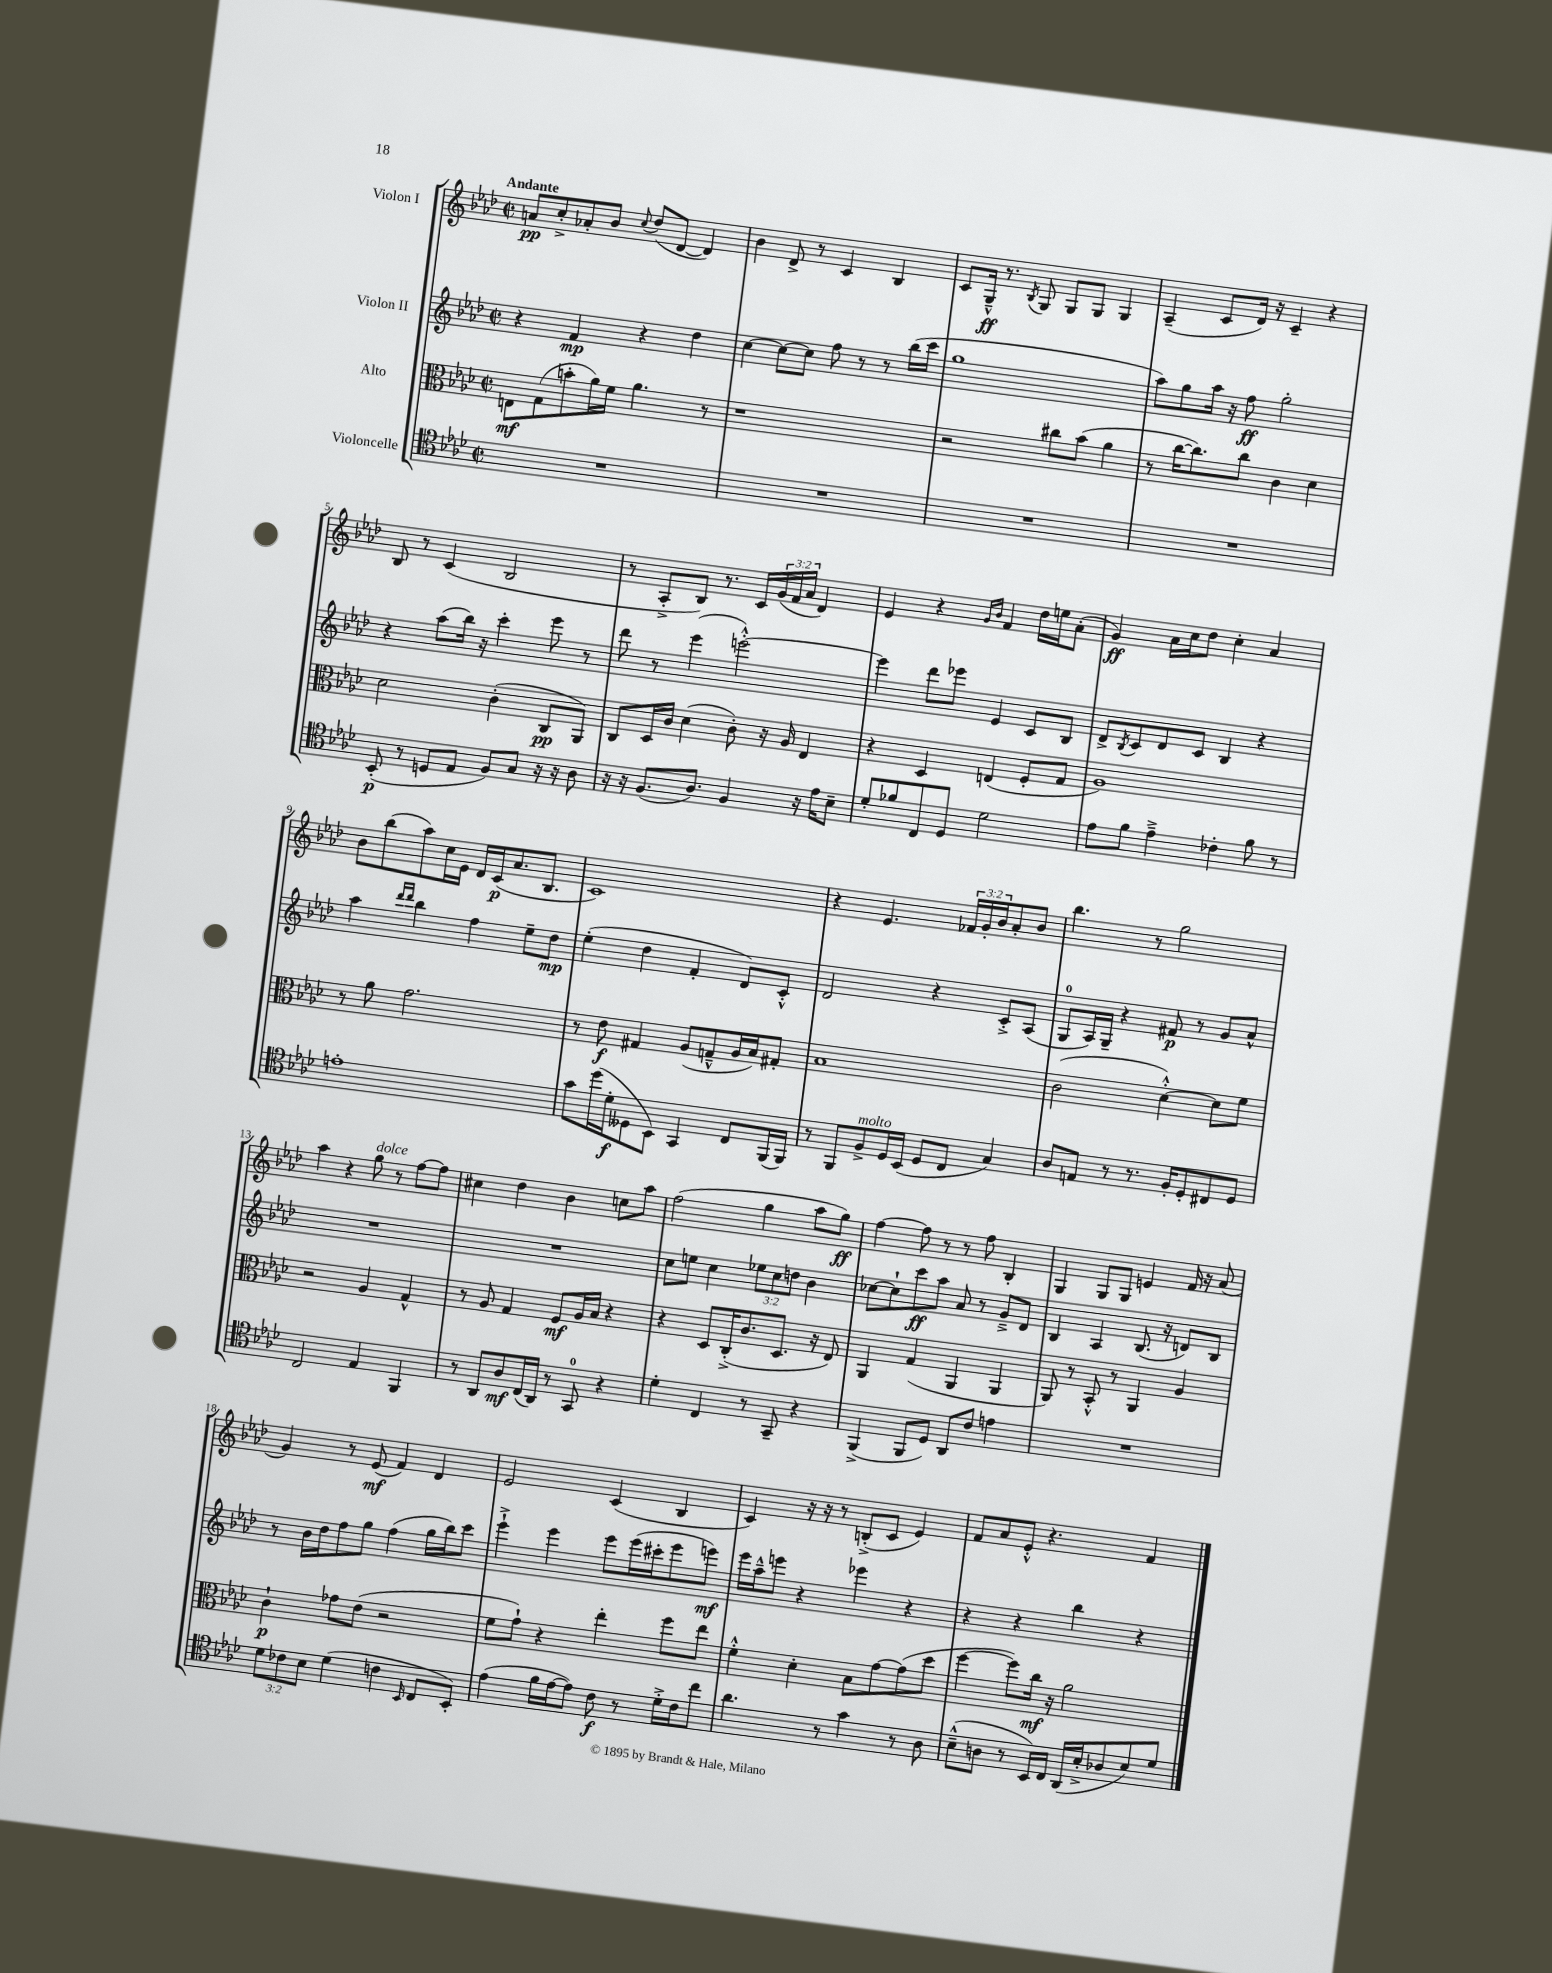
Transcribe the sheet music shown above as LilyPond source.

<<
\new StaffGroup <<
\new Staff = "s0" \with { instrumentName = "Violon I" } {
    \clef treble \key aes \major \defaultTimeSignature \time 2/2 \override Staff.TupletNumber.text = #tuplet-number::calc-fraction-text \tempo "Andante"
    a'8\pp c''8-.-> aes'8-. bes'8 \appoggiatura { c''8 } des''8( des'8~ des'4) |
    bes'4 des'8-> r8 c'4 bes4 |
    c'8 g16---^\ff r8. \acciaccatura { bes8 } g8 g8 g8 g4 |
    aes4--( c'8 des'16) r16 c'4-- r4 |
    bes8 r8 c'4( bes2 |
    r8 aes8-.-> bes8) r8. c'16 \tuplet 3/2 { g'16( f'16 aes'16 } des'4) |
    ees'4 r4 \grace { g'16 bes'16 } f'4 des''16 e''16 aes'8-.( |
    g'4\ff) aes'16 c''16 des''8 c''4-. aes'4 |
    bes'8 bes''8( aes''8) c''16 ees'16 des'16 c'16\p( aes'8. bes8. |
    c'1) |
    r4 ees'4. \tuplet 3/2 { fes'16 g'16-. bes'16 } aes'8-. bes'8 |
    bes''4. r8 g''2 |
    aes''4 r4 g''8^\markup { \italic "dolce" } r8 f''8~ f''8 |
    cis''4 des''4 bes'4 c''8 aes''8 |
    f''2( g''4 aes''8 g''8\ff) |
    f''4~ f''8 r8 r8 f''8 bes4-. |
    g4 g8 g8 e'4 f'16 r16 aes'8( |
    g'4) r8 ees'8\mf( f'4) des'4 |
    ees'2 c'4( bes4 |
    c'4) r16 r16 r8 b8-.->( c'8 ees'4) |
    f'8 aes'8 ees'8-.-^ r4. f'4 \bar "|." |
}
\new Staff = "s1" \with { instrumentName = "Violon II" } {
    \clef treble \key aes \major \defaultTimeSignature \time 2/2 \override Staff.TupletNumber.text = #tuplet-number::calc-fraction-text
    r4 f'4\mp r4 des''4 |
    c''4~ c''8~ c''8 f''8 r8 r8 bes''16( c'''16 |
    g''1 |
    aes''8) g''8 aes''16 r16 f''8\ff g''2-. |
    r4 aes''8( bes''16) r16 c'''4-. ees'''8 r8 |
    des'''8 r8 ees'''4( e'''2~-.-^) |
    e'''4 des'''8 ees'''8 ees'4 c'8 bes8 |
    des'8-> \acciaccatura { bes8 } c'8 des'8 c'8 bes4 r4 |
    aes''4 \grace { des'''16 des'''16 } bes''4 f''4 ees''8-- des''8\mp |
    ees''4-.( des''4 f'4-. des'8) c'8-.-^ |
    des'2 r4 c'8-.-> aes8( |
    g8-0 aes16) g16-- r4 fis'8\p r8 g'8 aes'8-^ |
    R1 |
    R1 |
    c''8 e''8 c''4 \tuplet 3/2 { ees''8 c''8 d''8 } bes'4 |
    ces''8~ ces''8-! c'''8\ff aes''8 aes'8 r8 g'8---> des'8 |
    bes4 aes4 bes8.( r16 d'8) bes8 |
    r8 bes'16 des''16 f''8 g''8 f''4( g''16 bes''16) c'''8 |
    ees'''4-!-> ees'''4 ees'''8 ees'''16( cis'''16-. ees'''8 e'''8\mf) |
    ees'''16 aes''16---^ e'''8 r4 ees'''4 r4 |
    r4 r4 bes''4 r4 \bar "|." |
}
\new Staff = "s2" \with { instrumentName = "Alto" } {
    \clef alto \key aes \major \defaultTimeSignature \time 2/2
    e8\mf g8( b'8-. aes'16) f'16 aes'4. r8 |
    r1 |
    r2 cis''8 bes'8( aes'4 |
    r8 c''16~ c''8.) c''8 c'4 des'4 |
    des'2 c'4-.( c8\pp aes,8) |
    c8 des16 c'16 des'4( c'8-.) r16 aes16 ees4 |
    r4 des4 e4( f8-. g8 |
    aes1) |
    r8 aes'8 g'2. |
    r8 ees'8\f gis4 aes8( g8---^ aes16 bes16) gis8-. |
    bes1 |
    c'2( des'4~-.-^) des'8 f'8 |
    r2 aes4 g4-^ |
    r8 aes8 g4 f8\mf aes16 bes16 r4 |
    r4 des8 c16-.->( c'8. des8. r16 ees8) |
    aes,4 g4( aes,4 aes,4 |
    aes,8) r8 bes,8-.-^ r8 aes,4 aes4 |
    c'4-!\p ges'8 ees'8( r2 |
    f'8 g'8-!) r4 ees''4-. f''8 ees''8 |
    f'4-.-^ des'4-. bes8 g'8~ g'8( des''8 |
    f''4~ f''8) c''16\mf r16 aes'2 \bar "|." |
}
\new Staff = "s3" \with { instrumentName = "Violoncelle" } {
    \clef tenor \key aes \major \defaultTimeSignature \time 2/2 \override Staff.TupletNumber.text = #tuplet-number::calc-fraction-text
    R1 |
    R1 |
    R1 |
    R1 |
    bes,8-.\p( r8 d8 ees8 f8) g8 r16 r16 aes8 |
    r16 r16 f8.( aes8.) f4 r16 ees'16 bes8-- |
    des'8-. fes'8 c8 des8 des'2 |
    ees'8 f'8 ees'4---> ces'4-. f'8 r8 |
    e'1-. |
    g'8 des''16( des'16-.\f deses8 bes,8) g,4 c8 f,16( f,16) |
    r8 f,8 f8->^\markup { \italic "molto" } des16 bes,16( des8 c8 g4) |
    aes8 e8 r8 r8. f16-. des8-. cis8 des8 |
    c2 ees4 f,4 |
    r8 aes,8 aes8\mf c16( aes,16) r8 g,8-0 r4 |
    des'4-. c4 r8 g,8-- r4 |
    f,4->( f,8 des8) aes,8 c'8 e'4 |
    R1 |
    \tuplet 3/2 { des'8 ces'8 bes8 } des'4( c'4 \grace { bes,16 } c8 bes,8-.) |
    ees'4( f'16 ees'16~ ees'8) c'8\f r8 des'16-.-> c'16 c''8 |
    aes'4. r8 g'4 r8 aes8 |
    bes8---^( a8 r8 bes,16) c16 aes,16( bes16-.-> aes8 bes8) des'8 \bar "|." |
}
>>
>>
